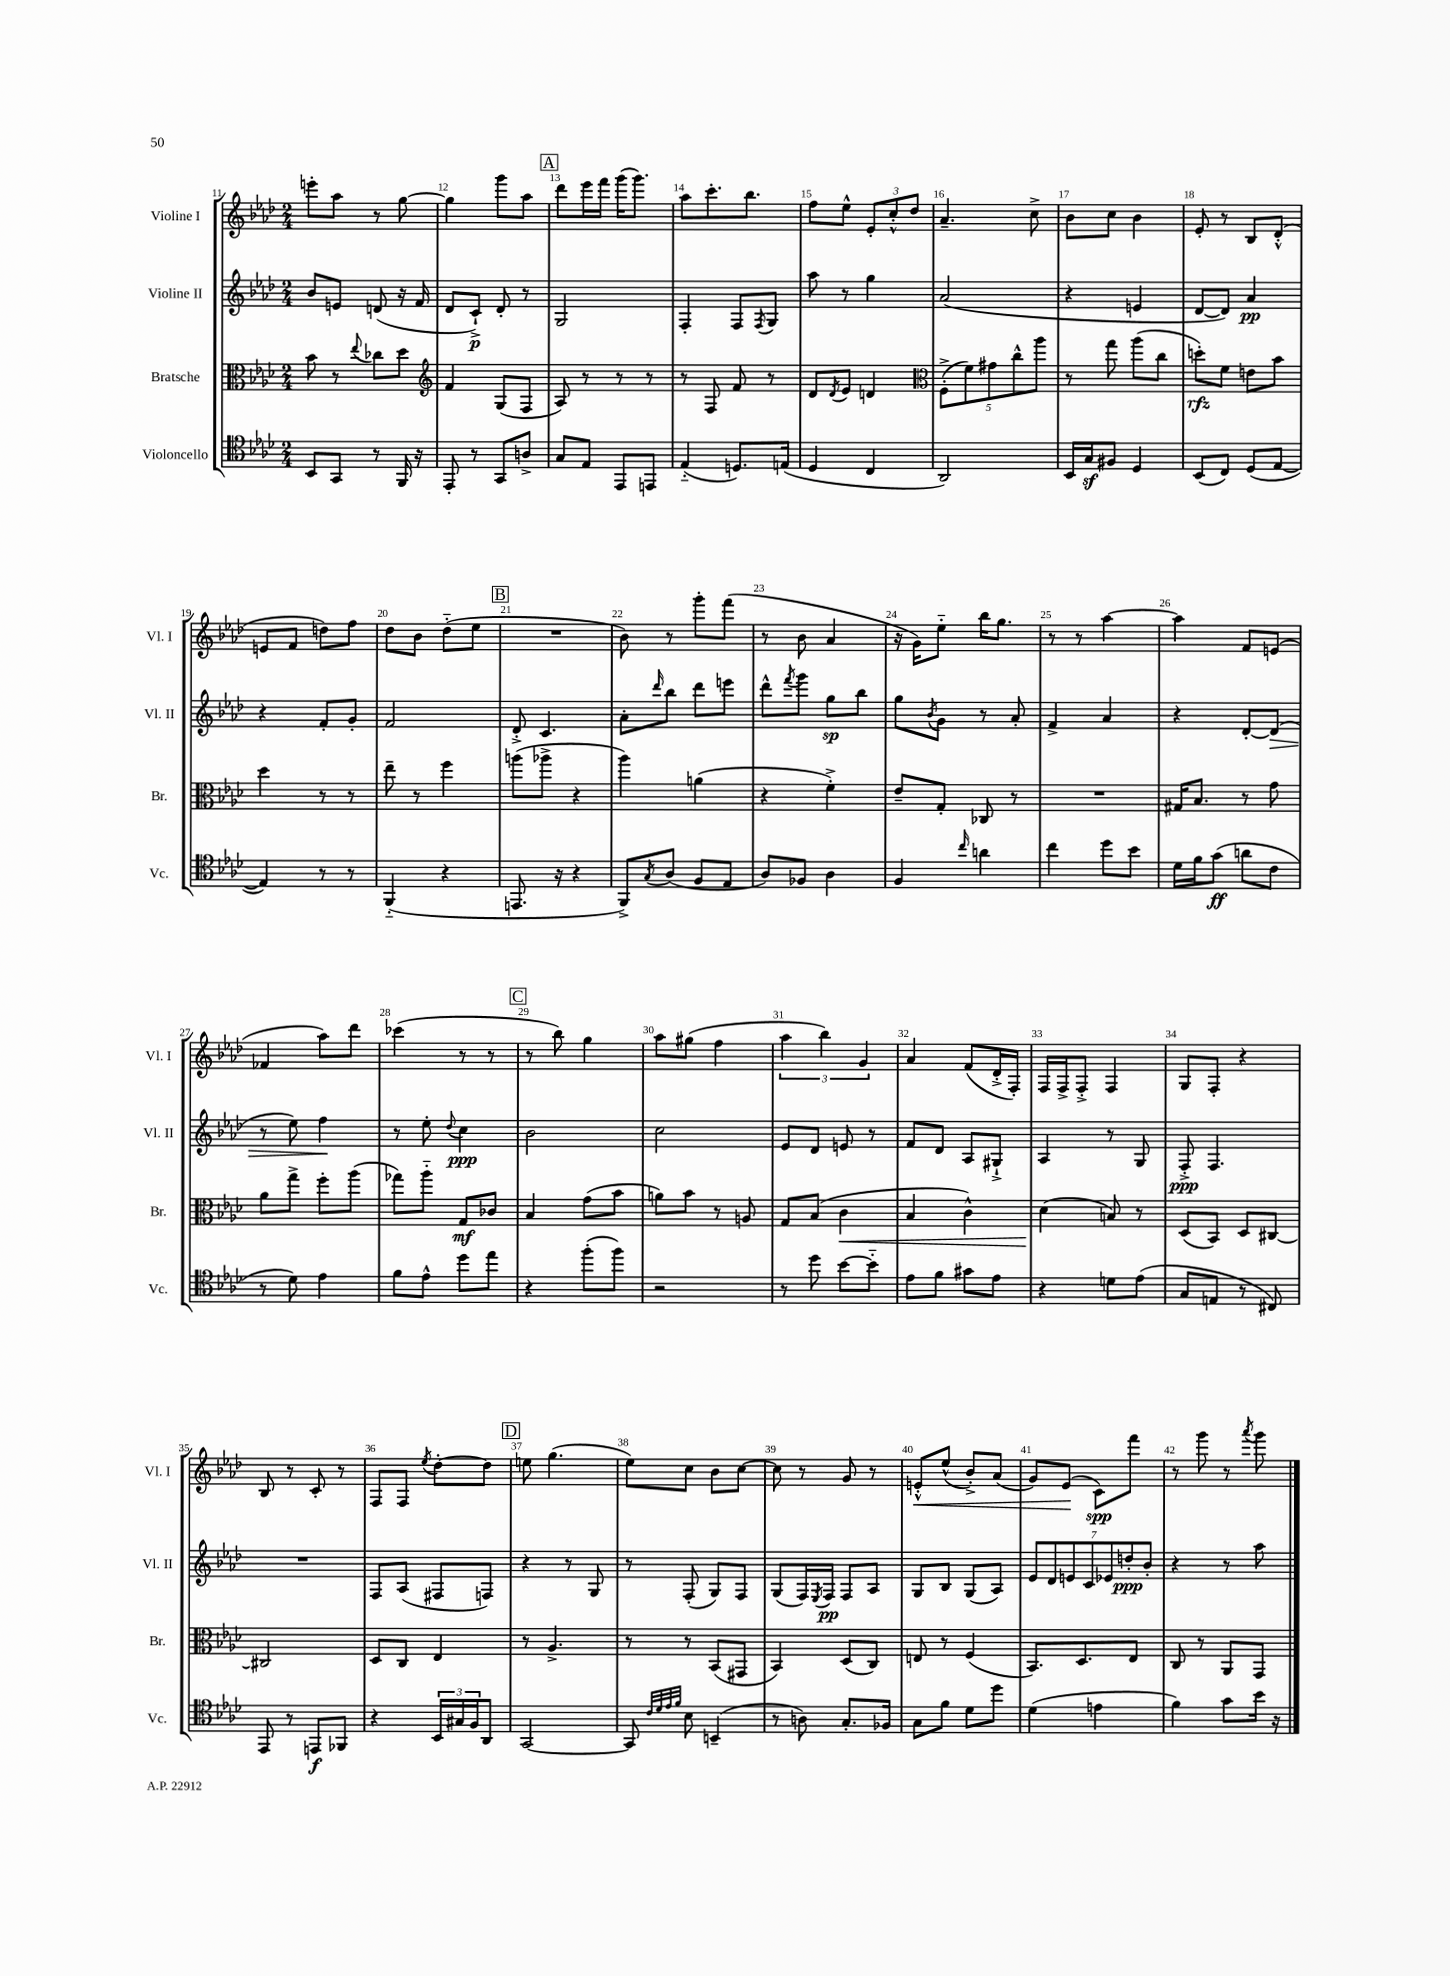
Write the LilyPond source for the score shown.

<<
\new StaffGroup <<
\new Staff = "s0" \with { instrumentName = "Violine I" shortInstrumentName = "Vl. I" } {
    \clef treble \key aes \major \numericTimeSignature \time 2/4
    e'''8-. aes''8 r8 g''8~ |
    g''4 g'''8 aes''8 |
    \mark \markup { \box "A" } des'''8 ees'''16 f'''16 g'''16( g'''8.) |
    aes''8 c'''8.-. bes''8. |
    f''8 ees''8-^ \tuplet 3/2 { ees'8-. c''8-.-^ des''8 } |
    aes'4.-- c''8-> |
    bes'8 c''8 bes'4 |
    ees'8-. r8 bes8 des'8-.-^( |
    e'8 f'8 d''8) f''8 |
    des''8 bes'8 des''8-_( ees''8 |
    \mark \markup { \box "B" } R2 |
    bes'8) r8 g'''8-. f'''8( |
    r8 bes'8 aes'4 |
    r16 g'16) ees''8-_ bes''16 g''8. |
    r8 r8 aes''4~ |
    aes''4 f'8 e'8( |
    fes'4 aes''8) des'''8 |
    ces'''4( r8 r8 |
    \mark \markup { \box "C" } r8 bes''8) g''4 |
    aes''8 gis''8( f''4 |
    \tuplet 3/2 { aes''4 bes''4) g'4 } |
    aes'4 f'8( des'16-.-> f16-.) |
    f16 f16-> f8-.-> f4 |
    g8 f8-. r4 |
    bes8 r8 c'8-. r8 |
    f8 f8 \acciaccatura { ees''8 } des''8~-. des''8 |
    \mark \markup { \box "D" } e''8 g''4.( |
    ees''8) c''8 bes'8 c''8~ |
    c''8 r8 g'8 r8 |
    e'8-.-^\< ees''8-^( bes'8-.->) aes'8( |
    g'8) ees'8\!( c'8\spp) f'''8 |
    r8 g'''8 r8 \acciaccatura { aes'''8 } g'''8 \bar "|." |
}
\new Staff = "s1" \with { instrumentName = "Violine II" shortInstrumentName = "Vl. II" } {
    \clef treble \key aes \major \numericTimeSignature \time 2/4
    bes'8 e'8 d'8( r16 f'16 |
    des'8 c'8-!->\p) des'8-. r8 |
    \mark \markup { \box "A" } g2 |
    f4-. f8 \acciaccatura { f8 } g8 |
    aes''8 r8 g''4 |
    aes'2( |
    r4 e'4 |
    des'8~ des'8) aes'4\pp |
    r4 f'8-. g'8-. |
    f'2 |
    \mark \markup { \box "B" } des'8-.-> c'4. |
    aes'8-. \grace { des'''16 } bes''8 des'''8 e'''8 |
    des'''8-^ \acciaccatura { f'''8 } g'''8 g''8\sp bes''8 |
    g''8 \acciaccatura { bes'8 } g'8 r8 aes'8-. |
    f'4-> aes'4 |
    r4 des'8~-. des'8\>( |
    r8 ees''8) f''4\! |
    r8 ees''8-. \appoggiatura { des''8 } c''4\ppp |
    \mark \markup { \box "C" } bes'2 |
    c''2 |
    ees'8 des'8 e'8 r8 |
    f'8 des'8 aes8 gis8-!-> |
    aes4 r8 g8 |
    f8-.->\ppp f4. |
    R2 |
    f8 aes8( fis8 f8) |
    \mark \markup { \box "D" } r4 r8 g8 |
    r8 f8-.( g8) f8 |
    g8( f16) \acciaccatura { ees8 } f16\pp f8 aes8 |
    g8 bes8 g8( aes8) |
    \tuplet 7/4 { ees'8 des'8 e'8 c'8 ees'8 d''8-.\ppp bes'8-. } |
    r4 r8 aes''8 \bar "|." |
}
\new Staff = "s2" \with { instrumentName = "Bratsche" shortInstrumentName = "Br." } {
    \clef alto \key aes \major \numericTimeSignature \time 2/4
    bes'8 r8 \appoggiatura { ees''8 } ces''8 des''8 |
    \clef treble f'4 g8( f8 |
    \mark \markup { \box "A" } aes8) r8 r8 r8 |
    r8 f8 f'8 r8 |
    des'8 \acciaccatura { des'8 } ees'8 d'4 |
    \clef alto \tuplet 5/4 { f8-.->( f'8) gis'8 c''8-^ aes''8 } |
    r8 g''8 aes''8( c''8 |
    d''8-.\rfz) f'8 e'8 bes'8 |
    des''4 r8 r8 |
    ees''8-- r8 f''4 |
    \mark \markup { \box "B" } a''8( aes''8-> r4 |
    aes''4) a'4( |
    r4 f'4-.->) |
    ees'8-- g8-. ces8 r8 |
    R2 |
    gis16 bes8. r8 g'8 |
    aes'8 g''8-> f''8-. aes''8( |
    ges''8) aes''8-_ g8\mf ces'8 |
    \mark \markup { \box "C" } bes4 g'8( bes'8 |
    a'8) bes'8 r8 a8 |
    g8 bes8( c'4\< |
    bes4 c'4-^) |
    des'4\!( b8) r8 |
    des8( bes,8) des8 cis8~ |
    cis2 |
    des8 c8 ees4 |
    \mark \markup { \box "D" } r8 aes4.-> |
    r8 r8 bes,8( gis,8 |
    bes,4) des8( c8) |
    e8 r8 f4( |
    bes,8.) des8. ees8 |
    c8 r8 aes,8 g,8 \bar "|." |
}
\new Staff = "s3" \with { instrumentName = "Violoncello" shortInstrumentName = "Vc." } {
    \clef tenor \key aes \major \numericTimeSignature \time 2/4
    bes,8 g,8 r8 f,16 r16 |
    ees,8-. r8 g,8 a8-> |
    \mark \markup { \box "A" } g8 ees8 ees,8 e,8 |
    ees4-_( d8.) e16( |
    des4 c4 |
    aes,2) |
    bes,16 g16\sf fis8 des4 |
    bes,8( c8) des8( ees8~ |
    ees4) r8 r8 |
    f,4-_( r4 |
    \mark \markup { \box "B" } e,8. r16 r4 |
    f,8->) \acciaccatura { g8 } aes8( f8 ees8 |
    aes8) fes8 aes4 |
    f4 \grace { c''16 } a'4 |
    c''4 des''8 bes'8 |
    des'16 f'16 g'8\ff( a'8 c'8 |
    r8 des'8) ees'4 |
    f'8 ees'8-^ des''8 ees''8 |
    \mark \markup { \box "C" } r4 f''8-.( f''8) |
    r2 |
    r8 des''8 bes'8~ bes'8-_ |
    ees'8 f'8 gis'8 ees'8 |
    r4 d'8 ees'8( |
    g8 e8 r8 cis8) |
    ees,8 r8 e,8\f fes,8 |
    r4 \tuplet 3/2 { bes,16 gis16 f16 } aes,8 |
    \mark \markup { \box "D" } g,2~ |
    g,8 \grace { c'32 des'32 ees'32 f'32 } bes8 b,4--( |
    r8 a8) g8.-. fes16 |
    g8 f'8 des'8 des''8 |
    des'4( e'4 |
    f'4) g'8 bes'16 r16 \bar "|." |
}
>>
>>
\layout { \context { \Score currentBarNumber = #11 \override BarNumber.break-visibility = ##(#f #t #t) barNumberVisibility = #all-bar-numbers-visible } }
